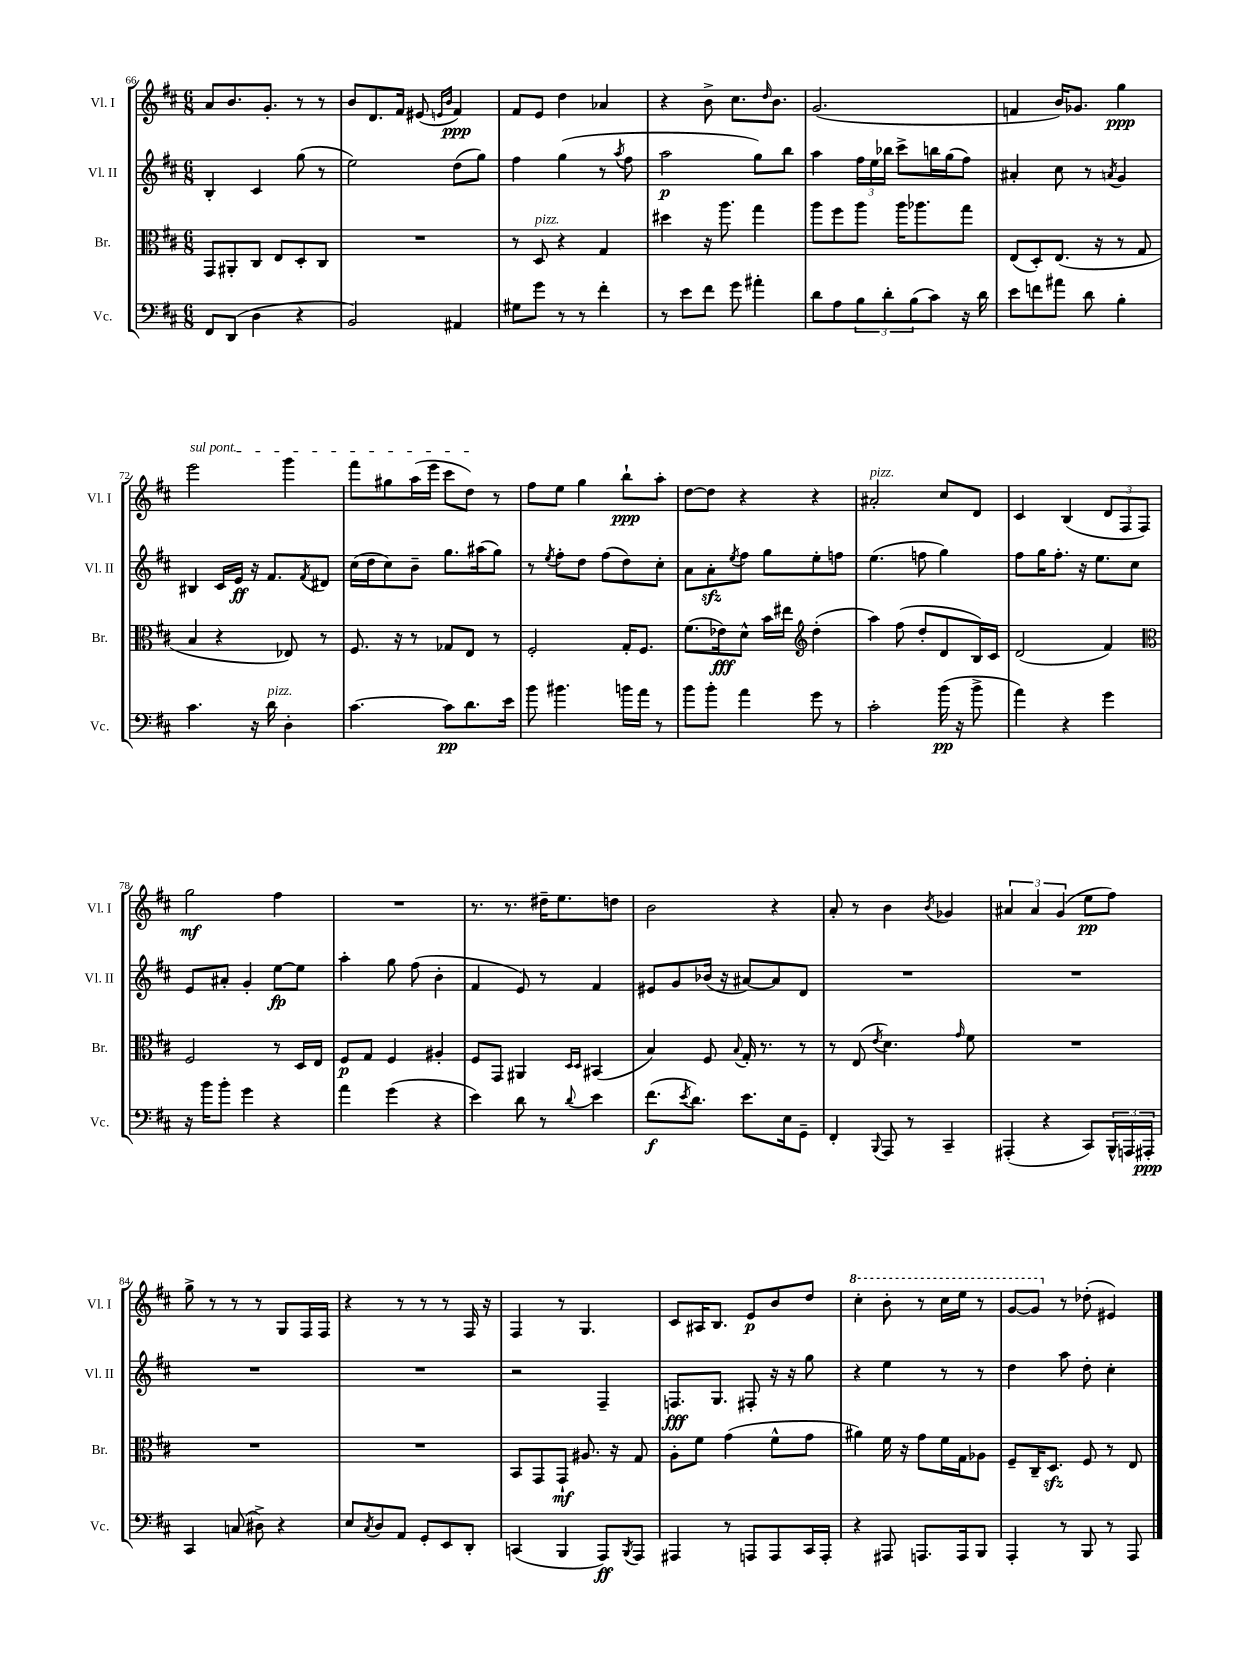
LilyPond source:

<<
\new StaffGroup <<
\new Staff = "s0" \with { instrumentName = "Vl. I" shortInstrumentName = "Vl. I" } {
    \clef treble \key d \major \numericTimeSignature \time 6/8
    a'8 b'8. g'8.-. r8 r8 |
    b'8 d'8. fis'16 eis'8( \grace { e'16 b'16 } fis'4\ppp) |
    fis'8 e'8 d''4 aes'4 |
    r4 b'8-> cis''8. \grace { d''16 } b'8. |
    g'2.( |
    f'4 b'16) ges'8. g''4\ppp |
    \once \override TextSpanner.bound-details.left.text = \markup { \italic "sul pont." } e'''2\startTextSpan g'''4 |
    fis'''8 gis''8 a''16( e'''16 cis'''8 d''8\stopTextSpan) r8 |
    fis''8 e''8 g''4 b''8-!\ppp a''8-. |
    d''8~ d''8 r4 r4 |
    ais'2-.^\markup { \italic "pizz." } cis''8 d'8 |
    cis'4 b4( \tuplet 3/2 { d'8 fis8 fis8) } |
    g''2\mf fis''4 |
    R2. |
    r8. r8. dis''16-- e''8. d''8 |
    b'2 r4 |
    a'8-. r8 b'4 \acciaccatura { b'8 } ges'4 |
    \tuplet 3/2 { ais'4 ais'4 g'4( } e''8\pp fis''8) |
    g''8-> r8 r8 r8 g8 fis16 fis16 |
    r4 r8 r8 r8 fis16 r16 |
    fis4 r8 g4. |
    cis'8 ais16 b8. e'8\p b'8 d''8 |
    \ottava #1 cis'''4-. b''8-. r8 cis'''16 e'''16 r8 |
    g''8~ g''8 \ottava #0 r8 des''8-.( eis'4) \bar "|." |
}
\new Staff = "s1" \with { instrumentName = "Vl. II" shortInstrumentName = "Vl. II" } {
    \clef treble \key d \major \numericTimeSignature \time 6/8
    b4-. cis'4 g''8( r8 |
    e''2) d''8( g''8) |
    fis''4 g''4( r8 \acciaccatura { a''8 } fis''8 |
    a''2\p g''8) b''8 |
    a''4 \tuplet 3/2 { fis''16 e''16 bes''16 } cis'''8-> b''16 g''16( fis''8) |
    ais'4-. cis''8 r8 \acciaccatura { a'8 } g'4 |
    bis4 cis'16 e'16\ff r16 fis'8. \acciaccatura { fis'8 } dis'8 |
    cis''16( d''16 cis''8) b'8-- g''8. ais''16( g''8) |
    r8 \acciaccatura { e''8 } fis''8-. d''8 fis''8( d''8) cis''8-. |
    a'8 a'8-.\sfz \acciaccatura { e''8 } fis''8 g''8 e''8-. f''8 |
    e''4.( f''8 g''4) |
    fis''8 g''16 fis''8.-. r16 e''8. cis''8 |
    e'8 ais'8-. g'4-. e''8~\fp e''8 |
    a''4-. g''8 fis''8( b'4-. |
    fis'4 e'8) r8 fis'4 |
    eis'8 g'8 bes'16( r16 ais'8~) ais'8 d'8 |
    R2. |
    R2. |
    R2. |
    R2. |
    r2 fis4-- |
    f8.\fff g8. fis8-. r16 r16 g''8 |
    r4 e''4 r8 r8 |
    d''4 a''8 d''8-. cis''4-. \bar "|." |
}
\new Staff = "s2" \with { instrumentName = "Br." shortInstrumentName = "Br." } {
    \clef alto \key d \major \numericTimeSignature \time 6/8
    g,8 ais,8-. cis8 e8 d8-. cis8 |
    R2. |
    r8 d8^\markup { \italic "pizz." } r4 g4 |
    dis''4 r16 a''8. g''4 |
    a''8 fis''8 a''8 a''16 aes''8. g''8 |
    e8( d8-.) e8.( r16 r8 g8 |
    b4 r4 ees8) r8 |
    fis8. r16 r8 ges8 e8 r8 |
    fis2-. g16-. fis8. |
    fis'8.( ees'16\fff) d'8-^ b'16 eis''16 \clef treble d''4-.( |
    a''4) fis''8( d''8-. d'8 b16) cis'16 |
    d'2( fis'4) |
    \clef alto fis2 r8 d16 e16 |
    fis8\p g8 fis4 ais4-. |
    fis8 g,8 ais,4 \grace { d16 d16 } bis,4( |
    b4) fis8 \appoggiatura { b8 } g16-. r8. r8 |
    r8 e8( \acciaccatura { e'8 } d'4.) \grace { g'16 } fis'8 |
    R2. |
    R2. |
    R2. |
    b,8 g,8 g,8-!\mf ais8. r16 g8 |
    a8-. fis'8 g'4( fis'8-^ g'8 |
    ais'4) fis'16 r16 g'8 fis'16 g16 aes8 |
    fis8-- cis16-- d8.\sfz fis8 r8 e8 \bar "|." |
}
\new Staff = "s3" \with { instrumentName = "Vc." shortInstrumentName = "Vc." } {
    \clef bass \key d \major \numericTimeSignature \time 6/8
    fis,8 d,8( d4 r4 |
    b,2) ais,4 |
    gis8 g'8 r8 r8 fis'4-. |
    r8 e'8 fis'8 g'8 ais'4-. |
    d'8 a8 \tuplet 3/2 { b8 d'8-. b8( } cis'8) r16 d'16 |
    e'8 f'8 ais'8 d'8 b4-. |
    cis'4. r16 d'16^\markup { \italic "pizz." } d4-. |
    cis'4.~ cis'8\pp d'8. e'16 |
    b'8 bis'4. b'16 a'16 r8 |
    b'8 b'8-. a'4 g'8 r8 |
    cis'2-. b'16\pp( r16 b'8-> |
    a'4) r4 g'4 |
    r16 b'16 b'8-. g'4 r4 |
    a'4 g'4( r4 |
    e'4) d'8 r8 \appoggiatura { d'8 } e'4 |
    fis'8.\f( \acciaccatura { e'8 } d'8.) e'8. e16 g,8-- |
    fis,4-. \appoggiatura { b,,8 } a,,8 r8 cis,4-- |
    ais,,4-.( r4 cis,8) \tuplet 3/2 { b,,16-^ a,,16 ais,,16-.\ppp } |
    cis,4 c8( dis8->) r4 |
    e8 \acciaccatura { cis8 } d8 a,8 g,8-. e,8 d,8-. |
    c,4( b,,4 a,,8\ff) \acciaccatura { b,,8 } a,,8 |
    ais,,4 r8 a,,8 a,,8 cis,16 a,,16-. |
    r4 ais,,8 a,,8. a,,16 b,,8 |
    a,,4-. r8 b,,8 r8 a,,8 \bar "|." |
}
>>
>>
\layout { \context { \Score currentBarNumber = #66 } }
